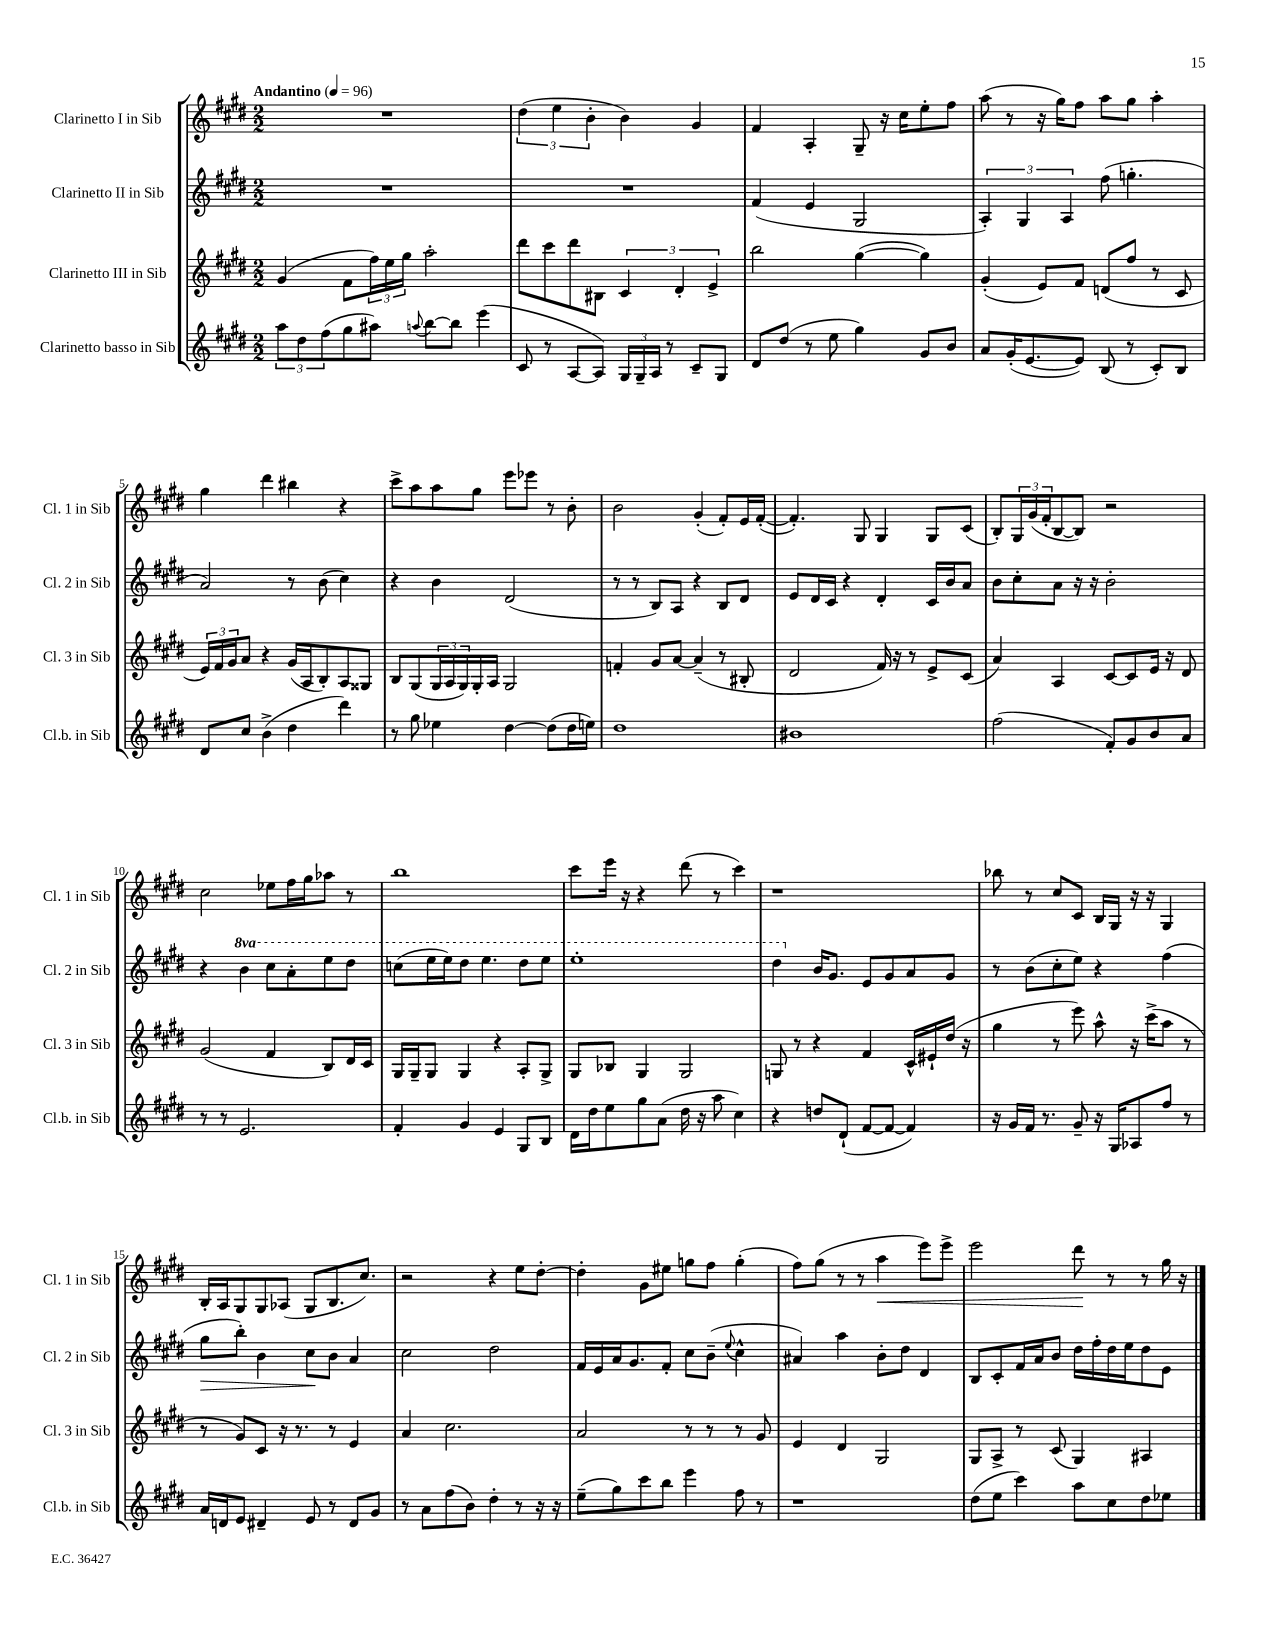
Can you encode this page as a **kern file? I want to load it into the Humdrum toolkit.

**kern	**kern	**kern	**dynam	**kern	**dynam
*part4	*part3	*part2	*part2	*part1	*part1
*staff4	*staff3	*staff2	*staff2	*staff1	*staff1
*I"Clarinetto basso in Sib	*I"Clarinetto III in Sib	*I"Clarinetto II in Sib	*	*I"Clarinetto I in Sib	*
*I'Cl.b. in Sib	*I'Cl. 3 in Sib	*I'Cl. 2 in Sib	*	*I'Cl. 1 in Sib	*
*clefG2	*clefG2	*clefG2	*	*clefG2	*
*k[f#c#g#d#]	*k[f#c#g#d#]	*k[f#c#g#d#]	*	*k[f#c#g#d#]	*
*M2/2	*M2/2	*M2/2	*	*M2/2	*
*MM96	*MM96	*MM96	*	*MM96	*
=1	=1	=1	=1	=1	=1
!	!	!	!	!LO:TX:a:B:t=Andantino	!
12aa\L	(4g#/	1r	.	1r	.
12dd#\	.	.	.	.	.
(12ff#\	.	.	.	.	.
8gg#\	8f#\L	.	.	.	.
8aa#X\J)	24ff#\L)	.	.	.	.
.	24ee\	.	.	.	.
.	24gg#\JJ	.	.	.	.
8qqaan/	.	.	.	.	.
[8bb\L	2aa'\	.	.	.	.
8bb\J]	.	.	.	.	.
(4eee\	.	.	.	.	.
=2	=2	=2	=2	=2	=2
8c#/	8ddd#\L	1r	.	(6dd#\	.
8r	8ccc#\	.	.	.	.
.	.	.	.	6ee\	.
[8A/L	8ddd#\	.	.	.	.
.	.	.	.	6b'\	.
8A/J])	8B#X\J	.	.	.	.
24G#/LL	6c#/	.	.	4b\)	.
24G#~/	.	.	.	.	.
24A/JJ	.	.	.	.	.
8r	.	.	.	.	.
.	6d#'/	.	.	.	.
8c#~/L	.	.	.	4g#/	.
.	6e^/	.	.	.	.
8G#/J	.	.	.	.	.
=3	=3	=3	=3	=3	=3
8d#/L	2bb\	(4f#/	.	4f#/	.
(8dd#/J	.	.	.	.	.
8r	.	4e/	.	4A'/	.
8ee\	.	.	.	.	.
4gg#\)	([4gg#\	2G#/	.	8G#~/	.
.	.	.	.	16r	.
.	.	.	.	16cc#\KL	.
8g#/L	4gg#\])	.	.	8ee'\	.
8b/J	.	.	.	8ff#\J	.
=4	=4	=4	=4	=4	=4
8a/L	(4g#'/	6A'/)	.	(8aa\	.
(16g#'/K	.	.	.	8r	.
.	.	6G#/	.	.	.
[8.e/	.	.	.	.	.
.	8e/L)	.	.	16r	.
.	.	.	.	16gg#\KL)	.
.	.	6A/	.	.	.
8e/J])	8f#/J	.	.	8ff#\J	.
(8B/	(8dn/L	(8ff#\	.	8aa\L	.
8r	8ff#/J	4.ggn'\	.	8gg#\J	.
8c#'/L)	8r	.	.	4aa'\	.
8B/J	8c#/	.	.	.	.
!!LO:LB:g=z
=5	=5	=5	=5	=5	=5
8d#/L	24e/LL)	2a/)	.	4gg#\	.
.	24f#/	.	.	.	.
.	24g#/J	.	.	.	.
8cc#/J	8a/J	.	.	.	.
(4b^\	4r	.	.	4ddd#\	.
4dd#\	(16g#/LL	8r	.	4bb#X\	.
.	16A/J	.	.	.	.
.	8B'/)	(8b\	.	.	.
4ddd#\)	8A/	4cc#\)	.	4r	.
.	8G##X/J	.	.	.	.
=6	=6	=6	=6	=6	=6
8r	8B/L	4r	.	8ccc#^\L	.
8gg#\	(8G#/	.	.	8aa\	.
4ee-X\	24G#/L	4b\	.	8aa\	.
.	24A/	.	.	.	.
.	24G#/)	.	.	.	.
.	16G#'/	.	.	8gg#\J	.
.	16A/JJ	.	.	.	.
[4dd#\	2G#/	(2d#/	.	8eee\L	.
.	.	.	.	8eee-X\J	.
(8dd#\L]	.	.	.	8r	.
16dd#\L	.	.	.	8b'\	.
16een\JJ)	.	.	.	.	.
=7	=7	=7	=7	=7	=7
1dd#	4fn'/	8r	.	2b\	.
.	.	8r	.	.	.
.	8g#/L	8B/L)	.	.	.
.	[8a/J	8A/J	.	.	.
.	(4a~/]	4r	.	(4g#'/	.
.	8r	8B/L	.	8f#'/L)	.
.	8B#X'/	8d#/J	.	16e/L	.
.	.	.	.	([16f#'/JJ	.
=8	=8	=8	=8	=8	=8
1b#X	2d#/	8e/L	.	4.f#'/])	.
.	.	16d#/L	.	.	.
.	.	16c#/JJ	.	.	.
.	.	4r	.	.	.
.	.	.	.	8G#/	.
.	16f#/)	4d#'/	.	4G#/	.
.	16r	.	.	.	.
.	8r	.	.	.	.
.	8e^/L	16c#/LL	.	8G#/L	.
.	.	16b/J	.	.	.
.	(8c#/J	8a/J	.	(8c#/J	.
=9	=9	=9	=9	=9	=9
(2ff#\	4a/)	8b\L	.	8B'/L)	.
.	.	8cc#'\	.	24G#/L	.
.	.	.	.	(24g#/	.
.	.	.	.	24f#'/J	.
.	4A/	8a\J	.	[8B/	.
.	.	16r	.	8B/J])	.
.	.	16r	.	.	.
8f#'/L)	[8c#/L	2b'\	.	2r	.
8g#/	8c#/]	.	.	.	.
8b/	16e/Jk	.	.	.	.
.	16r	.	.	.	.
8a/J	8d#/	.	.	.	.
!!LO:LB:g=z
=10	=10	=10	=10	=10	=10
8r	(2g#/	4r	.	2cc#\	.
8r	.	.	.	.	.
*	*	*8va	*	*	*
2.e/	.	4bb\	.	.	.
.	4f#/	8ccc#\L	.	8ee-X\L	.
.	.	8aa'\	.	16ff#\L	.
.	.	.	.	16gg#\J	.
.	8B/L)	8eee\	.	8aa-X\J	.
.	16d#/L	8ddd#\J	.	8r	.
.	16c#/JJ	.	.	.	.
=11	=11	=11	=11	=11	=11
4f#'/	16G#/LL	(8cccn\L	.	1bb	.
.	16G#~/J	.	.	.	.
.	8G#/J	16eee\L	.	.	.
.	.	16eee\J)	.	.	.
4g#/	4G#/	8ddd#\J	.	.	.
.	.	4.eee\	.	.	.
4e/	4r	.	.	.	.
8G#/L	8A'/L	8ddd#\L	.	.	.
8B/J	8G#^/J	8eee\J	.	.	.
=12	=12	=12	=12	=12	=12
16d#\LL	8G#/L	1eee'	.	8ccc#\L	.
16dd#\J	.	.	.	.	.
8ee\	8B-X/J	.	.	16eee\Jk	.
.	.	.	.	16r	.
8gg#\	4G#/	.	.	4r	.
(8a\J	.	.	.	.	.
16dd#\	2G#/	.	.	(8ddd#\	.
16r	.	.	.	.	.
8aa\	.	.	.	8r	.
4cc#\)	.	.	.	4ccc#\)	.
=13	=13	=13	=13	=13	=13
4r	8Gn/	4ddd#\	.	1r	.
.	8r	.	.	.	.
*	*	*X8va	*	*	*
8ddn/L	4r	16b/KL	.	.	.
.	.	8.g#/J	.	.	.
(8d#`/J	.	.	.	.	.
[8f#/L	4f#/	8e/L	.	.	.
8f#/J_	.	8g#/	.	.	.
4f#/])	16c#^^/LL	8a/	.	.	.
.	16e#X`/	.	.	.	.
.	(16dd#/JJ	8g#/J	.	.	.
.	16r	.	.	.	.
=14	=14	=14	=14	=14	=14
16r	4gg#\	8r	.	8bb-X\	.
16g#/LL	.	.	.	.	.
16f#/JJ	.	(8b\L	.	8r	.
8.r	.	.	.	.	.
.	8r	8cc#'\	.	8cc#/L	.
8g#~/	8eee\)	8ee\J)	.	8c#/J	.
16r	8aa^^\	4r	.	16B/LL	.
16G#/KL	.	.	.	16G#/JJ	.
8A-X/	16r	.	.	16r	.
.	(16ccc#^\KL	.	.	16r	.
8ff#/J	8aa\J	(4ff#\	.	4G#/	.
8r	8r	.	.	.	.
!!LO:LB:g=z
=15	=15	=15	=15	=15	=15
!	!	!	!LO:HP:b	!	!
16a/LL	8r	8gg#\L	>	16B'/LL	.
16dn/J	.	.	.	16A/J	.
8e/J	8g#/L)	8bb'\J)	.	8G#/	.
4d#X~/	8c#/J	4b\	.	8G#/	.
.	16r	.	.	(8A-X/J	.
.	8.r	.	.	.	.
8e/	.	8cc#\L	.	8G#/L	.
8r	8r	8b\J	]	8.B/	.
8d#/L	4e/	4a/	.	.	.
.	.	.	.	8.cc#/J)	.
8g#/J	.	.	.	.	.
=16	=16	=16	=16	=16	=16
8r	4a/	2cc#\	.	2r	.
8a\L	.	.	.	.	.
(8ff#\	2.cc#\	.	.	.	.
8b\J)	.	.	.	.	.
4dd#'\	.	2dd#\	.	4r	.
8r	.	.	.	8ee\L	.
16r	.	.	.	[8dd#'\J	.
16r	.	.	.	.	.
=17	=17	=17	=17	=17	=17
(8ee~\L	2a/	16f#/LL	.	4dd#'\]	.
.	.	16e/	.	.	.
8gg#\)	.	16a/J	.	.	.
.	.	8.g#/	.	.	.
8ccc#\	.	.	.	8g#\L	.
8bb\J	.	8f#'/J	.	8ee#X\J	.
4eee\	8r	8cc#\L	.	8ggn\L	.
.	8r	(8b~\J	.	8ff#\J	.
.	.	8qqee/	.	.	.
8ff#\	8r	4cc#^^\	.	(4gg'\	.
8r	8g#/	.	.	.	.
=18	=18	=18	=18	=18	=18
1r	4e/	4a#X/)	.	8ff#\L)	.
.	.	.	.	(8gg#\J	.
.	4d#/	4aa\	.	8r	.
.	.	.	.	8r	.
!	!	!	!	!	!LO:HP:b
.	2G#/	8b'\L	.	4aa\	<
.	.	8dd#\J	.	.	.
.	.	4d#/	.	8eee\L)	.
.	.	.	.	8eee^\J	.
=19	=19	=19	=19	=19	=19
(8dd#\L	8G#/L	8B/L	.	2eee\	.
8ee\J	8A^/J	8c#'/	.	.	.
4ccc#\)	8r	16f#/L	.	.	.
.	.	16a/J	.	.	.
.	(8c#/	8b/J	.	.	.
8aa\L	4G#/)	16dd#\LL	.	8ddd#\	.
.	.	16ff#'\	.	.	.
8cc#\	.	16dd#\	.	8r	[
.	.	16ee\J	.	.	.
8dd#\	4A#X/	8dd#\	.	8r	.
8ee-X\J	.	8e\J	.	16gg#\	.
.	.	.	.	16r	.
==	==	==	==	==	==
*-	*-	*-	*-	*-	*-
